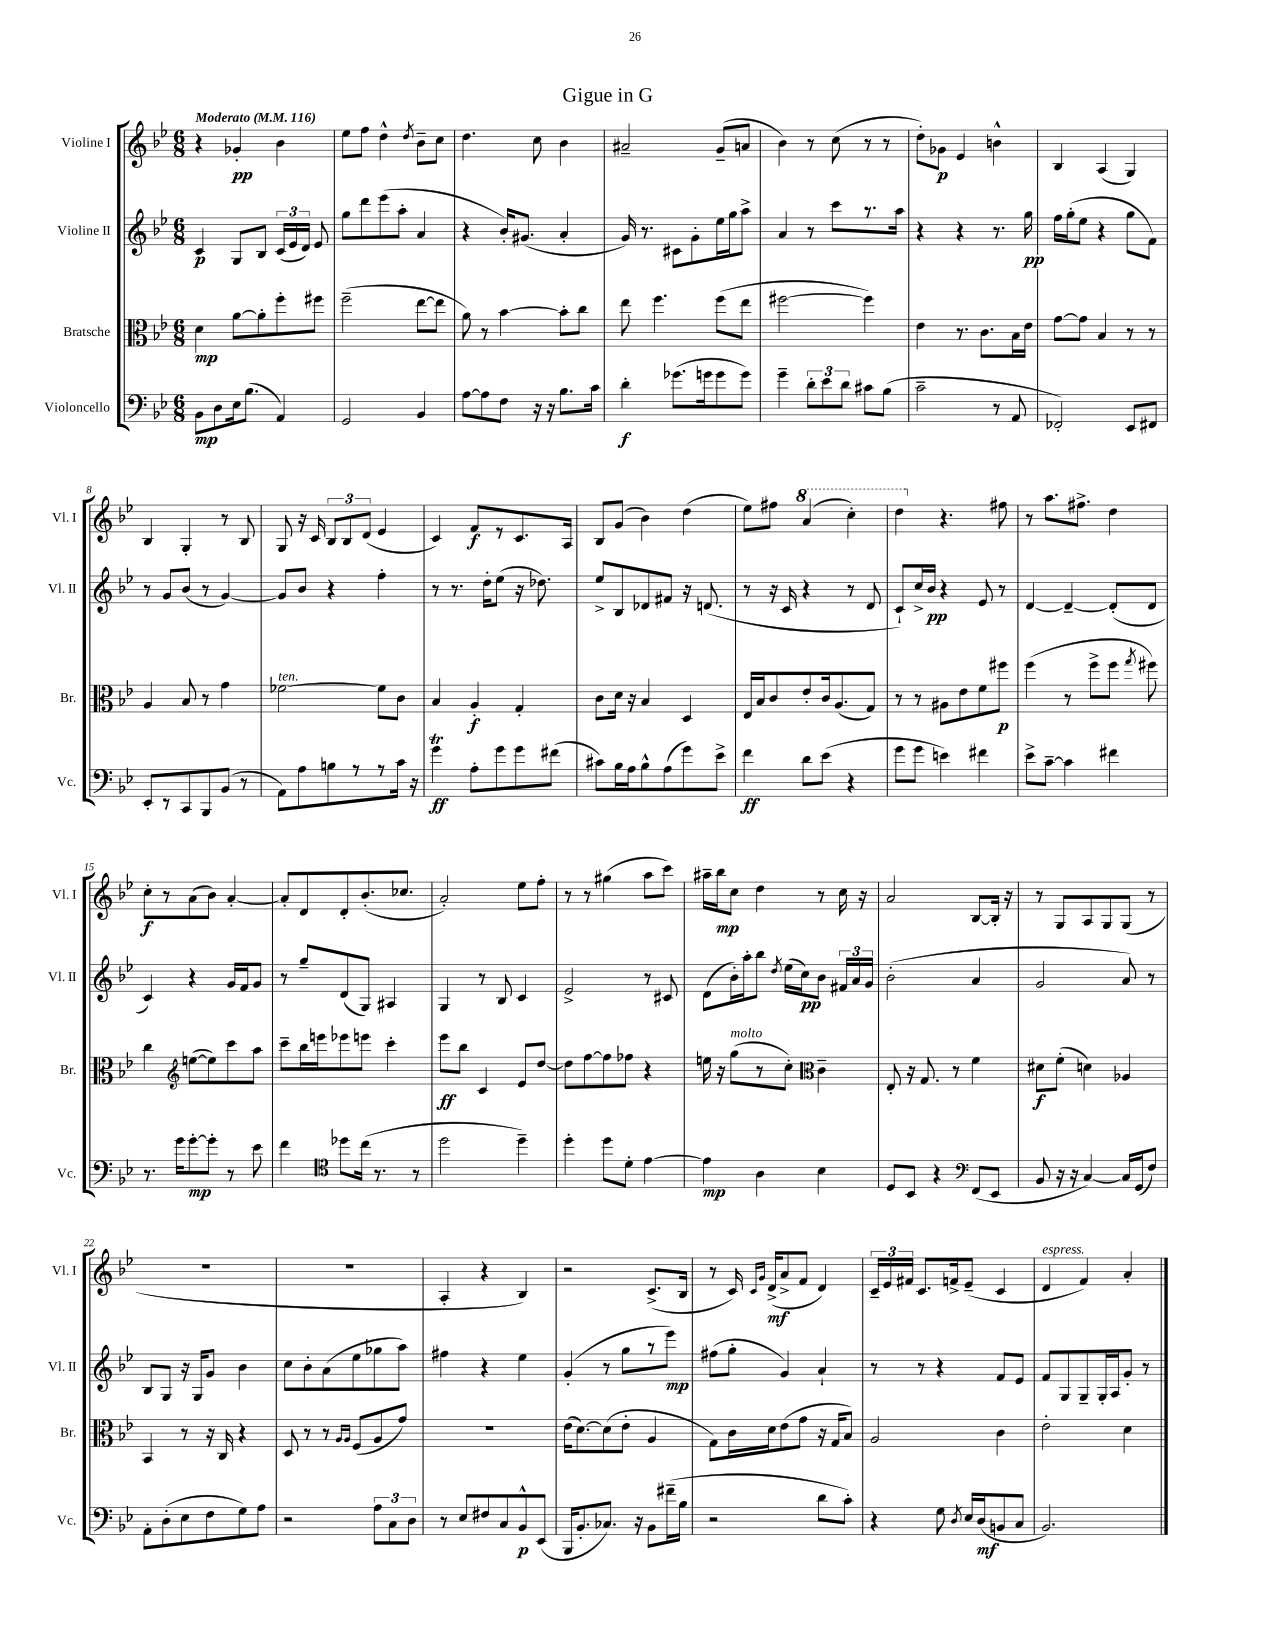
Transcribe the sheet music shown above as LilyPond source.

\header { title = "Gigue in G" }
<<
\new StaffGroup <<
\new Staff = "s0" \with { instrumentName = "Violine I" shortInstrumentName = "Vl. I" } {
    \clef treble \key bes \major \numericTimeSignature \time 6/8 \tempo "Moderato" 4 = 116
    \autoBeamOff r4 ges'4-.\pp bes'4 |
    ees''8[ f''8] d''4-^ \acciaccatura { d''8 } bes'8[-- c''8] |
    d''4. c''8 bes'4 |
    ais'2-- g'8[--( a'8] |
    bes'4) r8 c''8( r8 r8 |
    d''8[-.) ges'8]\p ees'4 b'4-^ |
    bes4 a4( g4) |
    bes4 g4-. r8 bes8 |
    g8 r16 c'16 \tuplet 3/2 { bes8[ bes8 d'8]( } ees'4 |
    c'4) f'8[\f r8 c'8. a16] |
    bes8[ g'8]( bes'4) d''4( |
    ees''8[) fis''8] \ottava #1 a''4( c'''4-.) |
    d'''4 \ottava #0 r4. fis''8 |
    r8 a''8.[ fis''8.]-> d''4 |
    c''8[-.\f r8 a'8( bes'8]) a'4~-. |
    a'8[-. d'8 d'8-. bes'8.-.( ces''8.] |
    a'2-.) ees''8[ f''8]-. |
    r8 r8 gis''4( a''8[ c'''8]) |
    ais''16[-- bes''16\mp c''8] d''4 r8 c''16 r16 |
    a'2 bes8[~ bes16]-. r16 |
    r8 g8[ a8 g8 g8]( r8 |
    R2. |
    R2. |
    a4-. r4 bes4) |
    r2 c'8.[->( bes16] |
    r8 c'16) \grace { c'16[ g'16] } d'16[->\mf( a'8-> f'8] d'4) |
    \tuplet 3/2 { c'16[-- ees'16 fis'16] } c'8.[ f'16-> ees'8]--( c'4 |
    d'4^\markup { \italic "espress." } f'4) a'4-. \bar "|." |
}
\new Staff = "s1" \with { instrumentName = "Violine II" shortInstrumentName = "Vl. II" } {
    \clef treble \key bes \major \numericTimeSignature \time 6/8
    \autoBeamOff c'4\p g8[ bes8] \tuplet 3/2 { c'16[( ees'16 d'16]) } ees'8 |
    g''8[ d'''8 ees'''8( a''8]-. a'4 |
    r4 bes'16[-.) gis'8.]( a'4-. |
    g'16) r8. cis'8[ g'8-. ees''16 g''16 a''8]-> |
    a'4 r8 c'''8[ r8. a''16] |
    r4 r4 r8. g''16\pp |
    f''16[ g''16-.( ees''8] r4 g''8[ f'8]) |
    r8 g'8[ bes'8]( r8 g'4~) |
    g'8[ bes'8] r4 f''4-. |
    r8 r8. d''16[-. ees''8]( r16 des''8.) |
    ees''8[-> bes8 des'8 fis'8] r16 d'8.( |
    r8 r16 c'16 r4 r8 d'8 |
    c'8[-!) c''16-> bes'16]\pp r4 ees'8 r8 |
    d'4~ d'4~-- d'8[-.( d'8] |
    c'4) r4 g'16[ f'16 g'8] |
    r8 g''8[-- d'8( g8]) ais4 |
    g4 r8 bes8 c'4 |
    ees'2-> r8 cis'8 |
    d'8[( bes'16-.) a''16-. bes''8] \acciaccatura { d''8 } ees''16[( c''16\pp) bes'8] \tuplet 3/2 { fis'16[ a'16 g'16] } |
    bes'2-.( a'4 |
    g'2 a'8) r8 |
    bes8[ g8] r16 g16[ g'8] bes'4 |
    c''8[ bes'8-. a'8( ees''8 ges''8 a''8]) |
    fis''4 r4 ees''4 |
    g'4-.( r8 g''8[ r8 ees'''8]\mp) |
    fis''8[( g''8]-. g'4) a'4-! |
    r8 r8 r4 f'8[ ees'8] |
    f'8[ g8 g8-- g16-. a16 g'8]-. r8 \bar "|." |
}
\new Staff = "s2" \with { instrumentName = "Bratsche" shortInstrumentName = "Br." } {
    \clef alto \key bes \major \numericTimeSignature \time 6/8
    \autoBeamOff d'4\mp a'8[~ a'8-. f''8-. fis''8] |
    f''2--( ees''8[~ ees''8] |
    a'8) r8 bes'4~ bes'8[-. c''8] |
    ees''8 f''4. f''8[( ees''8] |
    fis''2~ fis''4) |
    ees'4 r8. c'8.[ bes16 ees'16] |
    g'8[~ g'8] bes4 r8 r8 |
    a4 bes8 r8 g'4 |
    fes'2~^\markup { \italic "ten." } fes'8[ c'8] |
    bes4 a4-.\f g4-. |
    c'8[ d'16] r16 bes4 d4 |
    ees16[ bes16 c'8 ees'8-. c'16 a8.( g8]) |
    r8 r8 ais8[ ees'8 f'8 fis''8]\p |
    f''4( r8 f''8[-> f''8] \acciaccatura { g''8 } fis''8) |
    c''4 \clef treble e''8[~( e''8) c'''8 a''8] |
    c'''8[-- bes''16 e'''16 ees'''8 e'''8] c'''4-. |
    ees'''8[\ff bes''8] c'4 ees'8[ d''8]~ |
    d''8[ f''8~ f''8 fes''8] r4 |
    e''16 r16 g''8[^\markup { \italic "molto" }( r8 c''8]-.) \clef alto c'4-- |
    ees8-. r16 g8. r8 f'4 |
    dis'8[\f f'8]-.( d'4) aes4 |
    bes,4 r8 r16 c16 r4 |
    d8 r8 r8 \grace { a16[ a16] } f8[( a8 g'8]) |
    r2. |
    ees'16[( d'8.~) d'8( ees'8]-. a4 |
    g8[) c'16 d'16 ees'8( g'8] r16 g16[ bes8]) |
    a2 c'4 |
    ees'2-. d'4 \bar "|." |
}
\new Staff = "s3" \with { instrumentName = "Violoncello" shortInstrumentName = "Vc." } {
    \clef bass \key bes \major \numericTimeSignature \time 6/8
    \autoBeamOff bes,8[\mp d8 ees16 bes8.]( a,4) |
    g,2 bes,4 |
    a8[~ a8 f8] r16 r16 bes8.[ c'16] |
    d'4-.\f ges'8.[( g'16 g'8 g'8]) |
    g'4-- \tuplet 3/2 { d'8[-. ees'8 d'8] } cis'8[ bes8]( |
    c'2-- r8 a,8 |
    fes,2-.) ees,8[ fis,8] |
    ees,8[-. r8 c,8 bes,,8 bes,8]( r8 |
    a,8[) a8 b8 r8 r8 c'16] r16 |
    g'4\trill\ff a8[-. g'8 g'8 fis'8]( |
    cis'8[) bes16 a16 bes8-^ a8( g'8) ees'8]-> |
    f'4\ff d'8[ ees'8]( r4 |
    g'8[ g'8] e'4) fis'4 |
    ees'8[-> c'8]~-- c'4 fis'4 |
    r8. g'16[ g'8~-.\mp g'8]-. r8 ees'8 |
    f'4 \clef tenor des''8[ c''16]( r8. r8 |
    d''2 d''4--) |
    d''4-. d''8[ d'8]-. ees'4~ |
    ees'4\mp a4 bes4 |
    d8[ bes,8] r4 \clef bass f,8[( ees,8] |
    bes,8 r16 r16 c4~) c16[ g,16( f8]) |
    a,8[-. d8-.( ees8 f8 g8) a8] |
    r2 \tuplet 3/2 { a8[ c8 d8] } |
    r8 ees8[ fis8 c8 bes,8-^\p ees,8]( |
    bes,,16[ bes,8.-. ces8.]) r16 bes,8[ fis'16--( bes16] |
    r2 d'8[ c'8]-.) |
    r4 g8 \acciaccatura { d8 } ees16[ d16\mf( b,8 c8] |
    bes,2.) \bar "|." |
}
>>
>>
